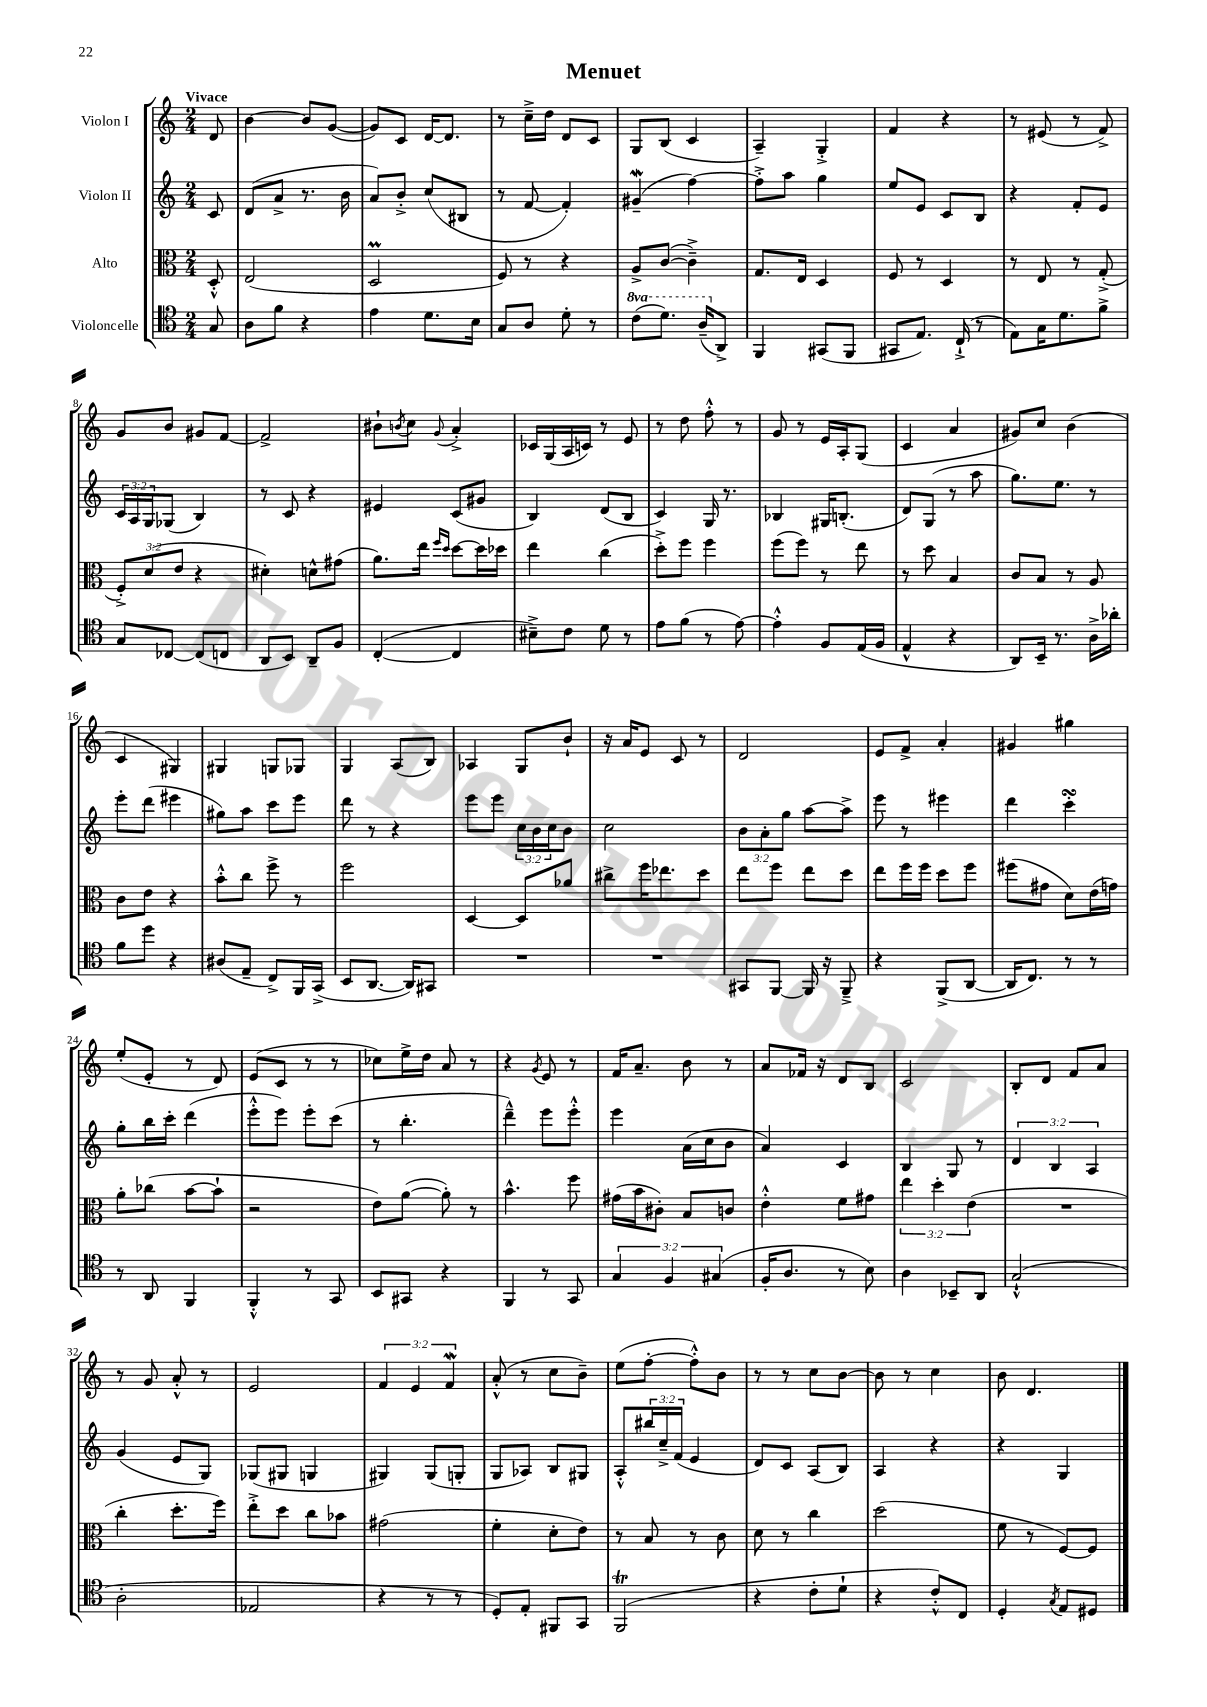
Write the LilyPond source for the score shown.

\header { title = "Menuet" }
<<
\new StaffGroup <<
\new Staff = "s0" \with { instrumentName = "Violon I" } {
    \clef treble \key c \major \numericTimeSignature \time 2/4 \override Staff.TupletNumber.text = #tuplet-number::calc-fraction-text \partial 8 \tempo "Vivace"
    d'8 |
    b'4~ b'8 g'8~( |
    g'8) c'8 d'16~ d'8. |
    r8 c''16---> d''16 d'8 c'8 |
    g8 b8( c'4 |
    a4--) g4-.-> |
    f'4 r4 |
    r8 eis'8( r8 f'8->) |
    g'8 b'8 gis'8 f'8~ |
    f'2-> |
    bis'8-! \acciaccatura { b'8 } c''8 \appoggiatura { g'8 } a'4-.-> |
    ces'16 g16( a16 c'16) r8 e'8 |
    r8 d''8 f''8-.-^ r8 |
    g'8 r8 e'16 a16-. g8( |
    c'4 a'4 |
    gis'8) c''8 b'4( |
    c'4 gis4) |
    gis4 g8 ges8 |
    g4 a8( b8) |
    aes4 g8 b'8-! |
    r16 a'16 e'8 c'8 r8 |
    d'2 |
    e'8 f'8-> a'4-. |
    gis'4 gis''4 |
    e''8-.( e'8-. r8 d'8) |
    e'8( c'8 r8 r8 |
    ces''8) e''16-> d''16 a'8 r8 |
    r4 \acciaccatura { g'8 } e'8 r8 |
    f'16 a'8.-- b'8 r8 |
    a'8 fes'16 r16 d'8 b8 |
    c'2 |
    b8-. d'8 f'8 a'8 |
    r8 g'8 a'8-.-^ r8 |
    e'2 |
    \tuplet 3/2 { f'4 e'4 f'4\mordent } |
    a'8-.-^( r8 c''8 b'8--) |
    e''8( f''8~-. f''8-.-^) b'8 |
    r8 r8 c''8 b'8~ |
    b'8 r8 c''4 |
    b'8 d'4. \bar "|." |
}
\new Staff = "s1" \with { instrumentName = "Violon II" } {
    \clef treble \key c \major \numericTimeSignature \time 2/4 \override Staff.TupletNumber.text = #tuplet-number::calc-fraction-text \partial 8
    c'8 |
    d'8( a'8-> r8. b'16 |
    a'8) b'8-.-> c''8( bis8 |
    r8 f'8~ f'4-.) |
    gis'4--\mordent( f''4~) |
    f''8-.-> a''8 g''4 |
    e''8 e'8 c'8 b8 |
    r4 f'8-. e'8 |
    \tuplet 3/2 { c'16 a16 g16 } ges8( b4) |
    r8 c'8 r4 |
    eis'4 c'8( gis'8 |
    b4) d'8( b8 |
    c'4) g16 r8. |
    bes4 gis16 b8.-.( |
    d'8) g8( r8 a''8 |
    g''8.) e''8. r8 |
    e'''8-. d'''8( eis'''4 |
    gis''8) a''8 c'''8 e'''8 |
    d'''8 r8 r4 |
    e'''8 e'''8 \tuplet 3/2 { c''16 b'16 c''16 } b'8 |
    c''2 |
    \tuplet 3/2 { b'8 a'8-. g''8 } a''8~ a''8-> |
    e'''8 r8 eis'''4 |
    d'''4 c'''4-.\turn |
    g''8-. b''16 c'''16-. d'''4( |
    e'''8-.-^ e'''8) e'''8-. c'''8( |
    r8 b''4.-. |
    d'''4---^) e'''8 e'''8-.-^ |
    e'''4 a'16( c''16 b'8 |
    a'4) c'4 |
    b4 g8 r8 |
    \tuplet 3/2 { d'4 b4 a4 } |
    g'4( e'8 g8) |
    ges8( gis8 g4 |
    gis4) gis8( g8-. |
    g8 aes8) b8 gis8 |
    a8-.-^ \tuplet 3/2 { bis''16 c''16---> f'16( } e'4 |
    d'8) c'8 a8( b8) |
    a4 r4 |
    r4 g4 \bar "|." |
}
\new Staff = "s2" \with { instrumentName = "Alto" } {
    \clef alto \key c \major \numericTimeSignature \time 2/4 \override Staff.TupletNumber.text = #tuplet-number::calc-fraction-text \partial 8
    d8-.-^ |
    e2( |
    d2\prall |
    f8) r8 r4 |
    a8-> c'8~( c'4--->) |
    g8. e16 d4 |
    f8 r8 d4 |
    r8 e8 r8 g8-.->( |
    \tuplet 3/2 { f8-.->) d'8( e'8 } r4 |
    dis'4-.) d'8-^ gis'8( |
    a'8.) e''16 \grace { f''16 d''16 } d''8~ d''16 des''16 |
    e''4 c''4( |
    d''8-.->) f''8 f''4 |
    f''8( f''8) r8 e''8 |
    r8 d''8 b4 |
    c'8 b8 r8 a8 |
    c'8 e'8 r4 |
    b'8-.-^ c''8 f''8-> r8 |
    f''2 |
    d4~ d8 aes'8 |
    cis''8-> f''16 ees''8. d''8 |
    e''8 f''8 e''8 d''8 |
    e''8 f''16 f''16 d''8 f''8 |
    fis''8( gis'8 d'8) e'16( g'16) |
    a'8-. ces''8( b'8~ b'8-! |
    r2 |
    e'8) a'8~( a'8-.) r8 |
    b'4.-^ f''8 |
    gis'16( b'16 cis'8-.) b8 c'8 |
    e'4-.-^ f'8 gis'8 |
    \tuplet 3/2 { e''4 d''4-. e'4( } |
    R2 |
    c''4-. d''8.-. f''16) |
    e''8-.-> d''8 c''8 bes'8 |
    gis'2( |
    f'4-. d'8-. e'8) |
    r8 b8 r8 c'8 |
    d'8 r8 c''4 |
    d''2( |
    f'8 r8 f8~) f8 \bar "|." |
}
\new Staff = "s3" \with { instrumentName = "Violoncelle" } {
    \clef tenor \key c \major \numericTimeSignature \time 2/4 \override Staff.TupletNumber.text = #tuplet-number::calc-fraction-text \set Staff.ottavationMarkups = #ottavation-simple-ordinals \partial 8
    g8 |
    a8 f'8 r4 |
    e'4 d'8. b16 |
    g8 a8 d'8-. r8 |
    \ottava #1 c''8( d''8.) a'16--( \ottava #0 a,8->) |
    f,4 gis,8( f,8 |
    gis,8 e8.) c16-!->( r8 |
    e8) g16 d'8. f'8-> |
    g8 ces8~ ces8( c8 |
    a,8 b,8) a,8-- f8 |
    c4~-.( c4 |
    bis8--->) c'8 d'8 r8 |
    e'8 f'8( r8 e'8~) |
    e'4-.-^ f8 e16( f16 |
    e4-^ r4 |
    a,8) b,16-- r8. a16-> aes'16-. |
    f'8 d''8 r4 |
    ais8( e8-- c8->) f,16 g,16->( |
    b,8 a,8.~ a,16) gis,8 |
    R2 |
    R2 |
    gis,8 f,8~ f,16 r16 f,8---> |
    r4 f,8->( a,8~ |
    a,16 c8.) r8 r8 |
    r8 a,8 f,4 |
    f,4-.-^ r8 g,8 |
    b,8 gis,8 r4 |
    f,4 r8 g,8 |
    \tuplet 3/2 { g4 f4 gis4( } |
    f16-. a8. r8 b8) |
    a4 bes,8-- a,8 |
    g2-!-^( |
    a2-. |
    ees2 |
    r4 r8 r8 |
    d8-.) e8-. fis,8 g,8 |
    f,2\trill( |
    r4 c'8-. d'8-! |
    r4 c'8-.-^) c8 |
    d4-. \acciaccatura { g8 } e8 dis8 \bar "|." |
}
>>
>>
